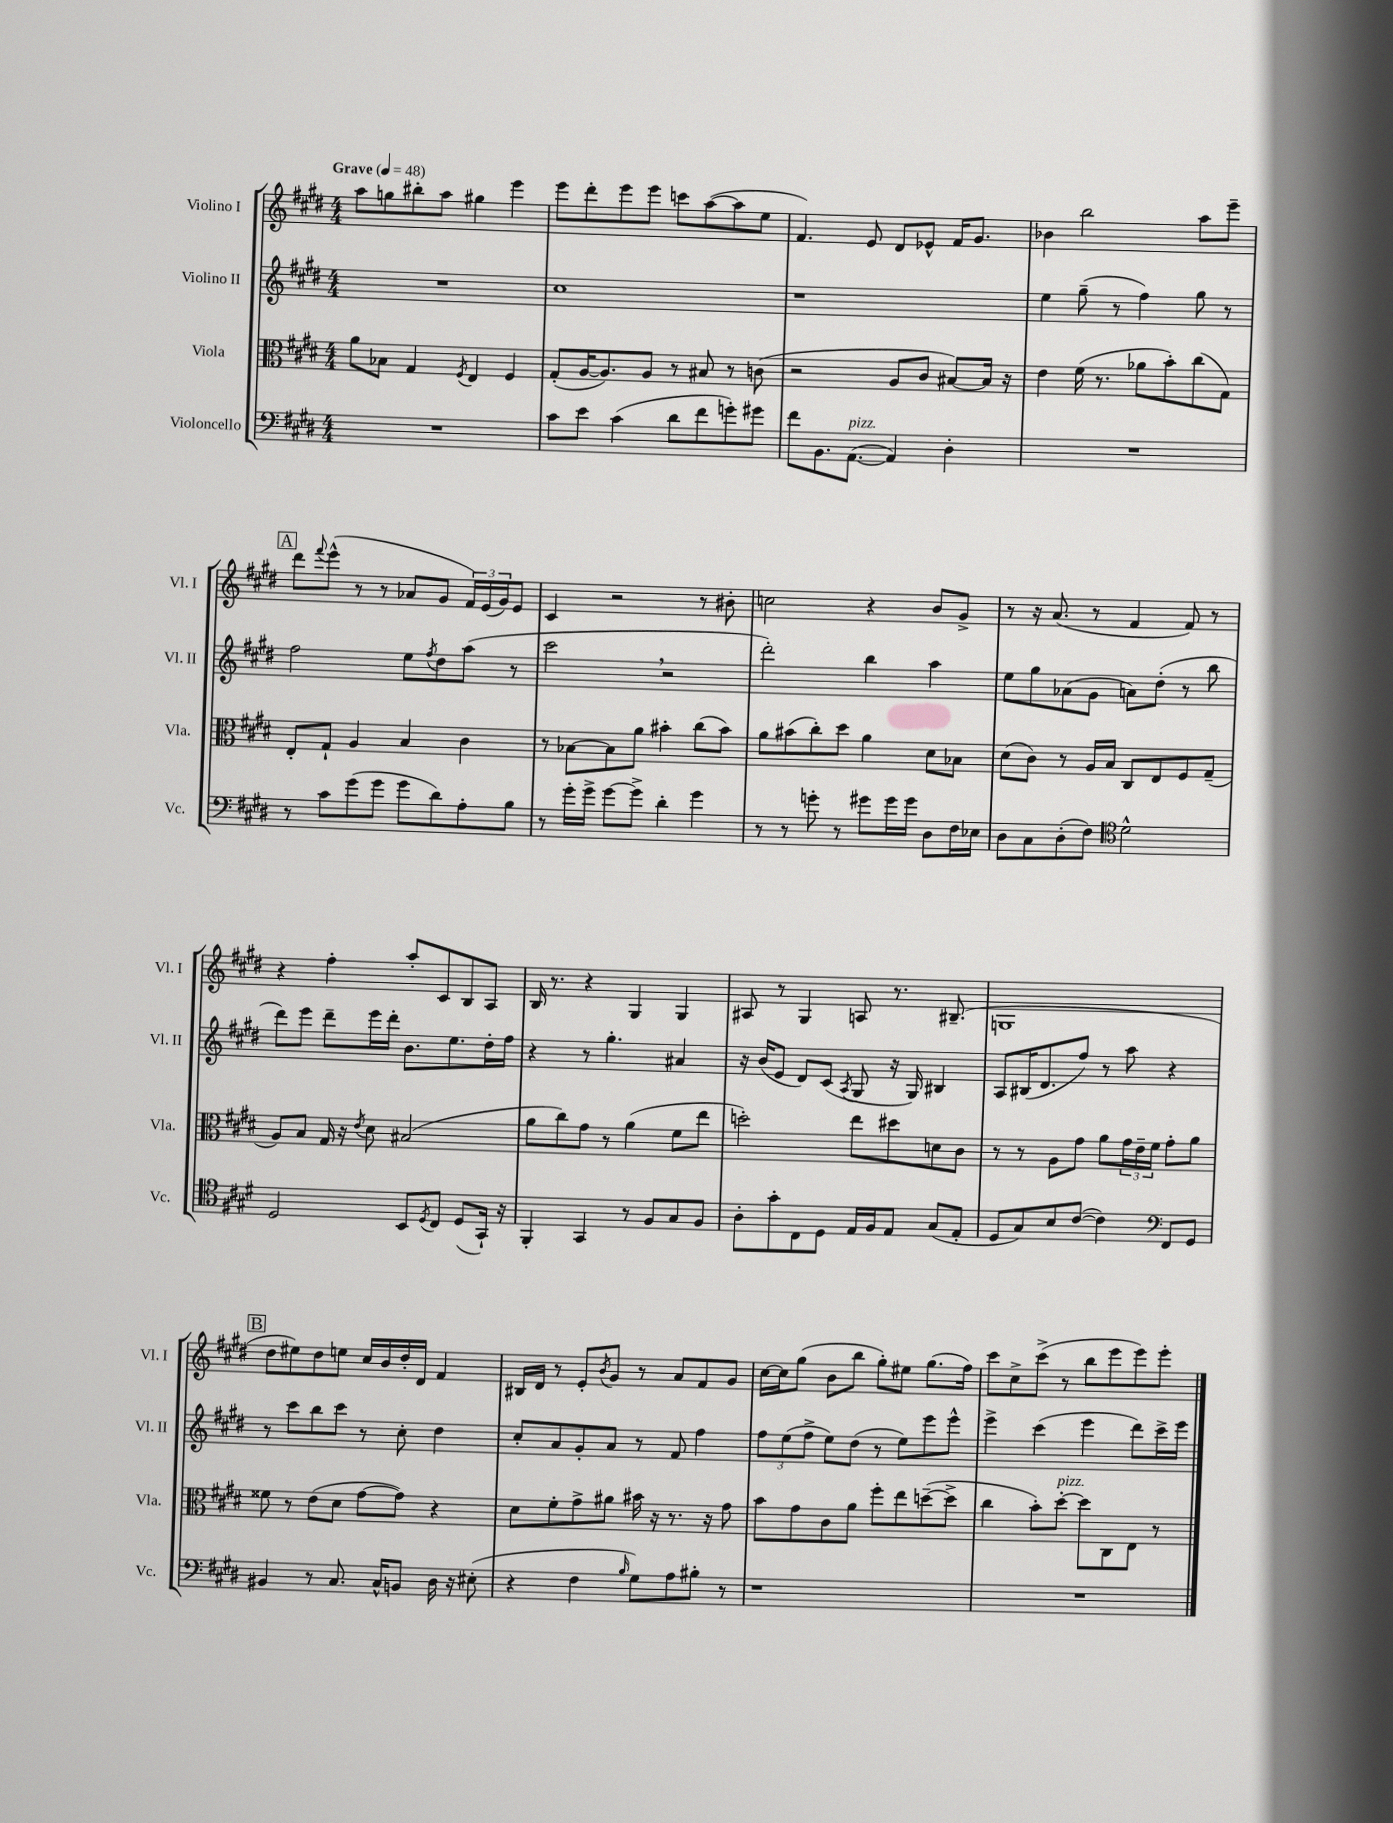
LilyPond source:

<<
\new StaffGroup <<
\new Staff = "s0" \with { instrumentName = "Violino I" shortInstrumentName = "Vl. I" } {
    \clef treble \key e \major \numericTimeSignature \time 4/4 \tempo "Grave" 4 = 48
    a''8 g''8 bis''8-. a''8 gis''4 e'''4 |
    e'''8 dis'''8-. e'''8 e'''8 c'''8 a''8~( a''8 e''8 |
    fis'4.) e'8 dis'8 ees'8-^ fis'16 gis'8. |
    bes'4 b''2 a''8 e'''8-- |
    \mark \markup { \box "A" } dis'''8 \appoggiatura { fis'''8 } e'''8-^( r8 r8 aes'8 gis'8 \tuplet 3/2 { fis'16) e'16( gis'16) } e'8 |
    cis'4 r2 r8 bis'8-. |
    c''2 r4 b'8 gis'8-> |
    r8 r16 a'8.( r8 fis'4 fis'8) r8 |
    r4 fis''4-. a''8-. cis'8 b8 a8 |
    b16 r8. r4 gis4 gis4 |
    ais8 r8 gis4 a8 r8. bis8.--( |
    g1 |
    \mark \markup { \box "B" } dis''8 eis''8) dis''8 e''8 cis''16 b'16 dis''16-. dis'16 fis'4 |
    bis16 dis'16 r8 e'8-. \acciaccatura { b'8 } gis'8 r8 a'8 fis'8 gis'8 |
    cis''16~ cis''16 gis''8( b'8 b''8 gis''8-.) eis''8 gis''8.( fis''16) |
    cis'''8 cis''8-> cis'''8->( r8 b''8 e'''8 e'''8) e'''8-. \bar "|." |
}
\new Staff = "s1" \with { instrumentName = "Violino II" shortInstrumentName = "Vl. II" } {
    \clef treble \key e \major \numericTimeSignature \time 4/4
    R1 |
    cis''1 |
    r1 |
    e''4 gis''8--( r8 fis''4) gis''8 r8 |
    \mark \markup { \box "A" } fis''2 e''8 \acciaccatura { fis''8 } dis''8 a''8( r8 |
    cis'''2 \breathe r2 |
    dis'''2-.) b''4 a''4 |
    e''8 gis''8 aes'8( gis'8 a'8) dis''8-.( r8 b''8 |
    dis'''8) e'''8 dis'''8-- e'''16 dis'''16-. b'8. e''8. dis''16-. fis''16 |
    r4 r8 gis''4.-. ais'4 |
    r16 b'16( e'8 dis'8) cis'8( \acciaccatura { a8 } gis8 r16 gis16) bis4 |
    a8 bis16( dis'8. fis''8) r8 a''8 r4 |
    \mark \markup { \box "B" } r8 cis'''8 b''8 cis'''8 r8 cis''8-. dis''4 |
    cis''8-. a'8 gis'8-. a'8 r8 fis'8 fis''4 |
    \tuplet 3/2 { fis''8 e''8( fis''8-> } e''8) dis''8( r8 e''8) e'''8 e'''8-^ |
    e'''4-> cis'''4( e'''4 dis'''8) cis'''16-> e'''16 \bar "|." |
}
\new Staff = "s2" \with { instrumentName = "Viola" shortInstrumentName = "Vla." } {
    \clef alto \key e \major \numericTimeSignature \time 4/4
    a'8 bes8 gis4 \acciaccatura { fis8 } e4 fis4 |
    gis8-.( a16~ a8.) a8 r8 bis8 r8 c'8( |
    r2 a8 cis'8 bis8~) bis16 r16 |
    e'4 fis'16( r8. aes'8 b'8-.) cis''8( gis8) |
    \mark \markup { \box "A" } e8-. gis8-! a4 b4 cis'4 |
    r8 bes8~ bes8 a'8 bis'4-. cis''8( bis'8) |
    a'8 bis'8( cis''8-.) dis''8 a'4 dis'8 bes8 |
    dis'8( cis'8) r8 a16 b16 cis8 e8 fis8 gis8--( |
    a8) b8 gis16 r16 \acciaccatura { e'8 } dis'8 bis2( |
    a'8 cis''8) gis'8 r8 a'4( fis'8 e''8 |
    d''2-.) e''8 dis''8 d'8 cis'8 |
    r8 r8 a8 gis'8 a'8 \tuplet 3/2 { gis'16 e'16-- fis'16 } gis'8-. a'8 |
    \mark \markup { \box "B" } fisis'8 r8 e'8( dis'8 gis'8~ gis'8) r4 |
    dis'8 fis'8-. gis'8-> ais'8 bis'16 r16 r8. r16 gis'8 |
    b'8 gis'8 cis'8 a'8 fis''8-. e''8 d''8~--( d''8-> |
    cis''4 b'8-.) dis''8~-.^\markup { \italic "pizz." } dis''8 cis8 e8 r8 \bar "|." |
}
\new Staff = "s3" \with { instrumentName = "Violoncello" shortInstrumentName = "Vc." } {
    \clef bass \key e \major \numericTimeSignature \time 4/4
    R1 |
    cis'8 e'8 cis'4( dis'8 fis'8 g'8-.) gis'8 |
    fis'8 b,8. a,8.~^\markup { \italic "pizz." }( a,4) dis4-. |
    R1 |
    \mark \markup { \box "A" } r8 cis'8 gis'8( gis'8 gis'8 dis'8) a8-. b8 |
    r8 gis'16-. gis'16-> gis'8~ gis'8-> dis'4-. gis'4 |
    r8 r8 g'8-. r8 gis'8 gis'16 gis'16 dis8 fis16 ees16 |
    dis8 cis8 dis8-.( fis8) \clef tenor dis'2-^ |
    dis2 b,8 \acciaccatura { dis8 } cis8 dis8( gis,16-!) r16 |
    fis,4-. gis,4 r8 fis8 gis8 fis8 |
    a8-. gis'8-. cis8 dis8 e16 fis16 e8 gis8( e8-. |
    dis8 gis8) b8 cis'8~( cis'4) \clef bass fis,8 gis,8 |
    \mark \markup { \box "B" } bis,4 r8 cis8. cis16-^ b,8 dis16 r16 eis8-.( |
    r4 fis4 \grace { b16 } gis8) a8 bis8-. r8 |
    r1 |
    R1 \bar "|." |
}
>>
>>
\layout { \context { \Score \remove "Bar_number_engraver" } }
